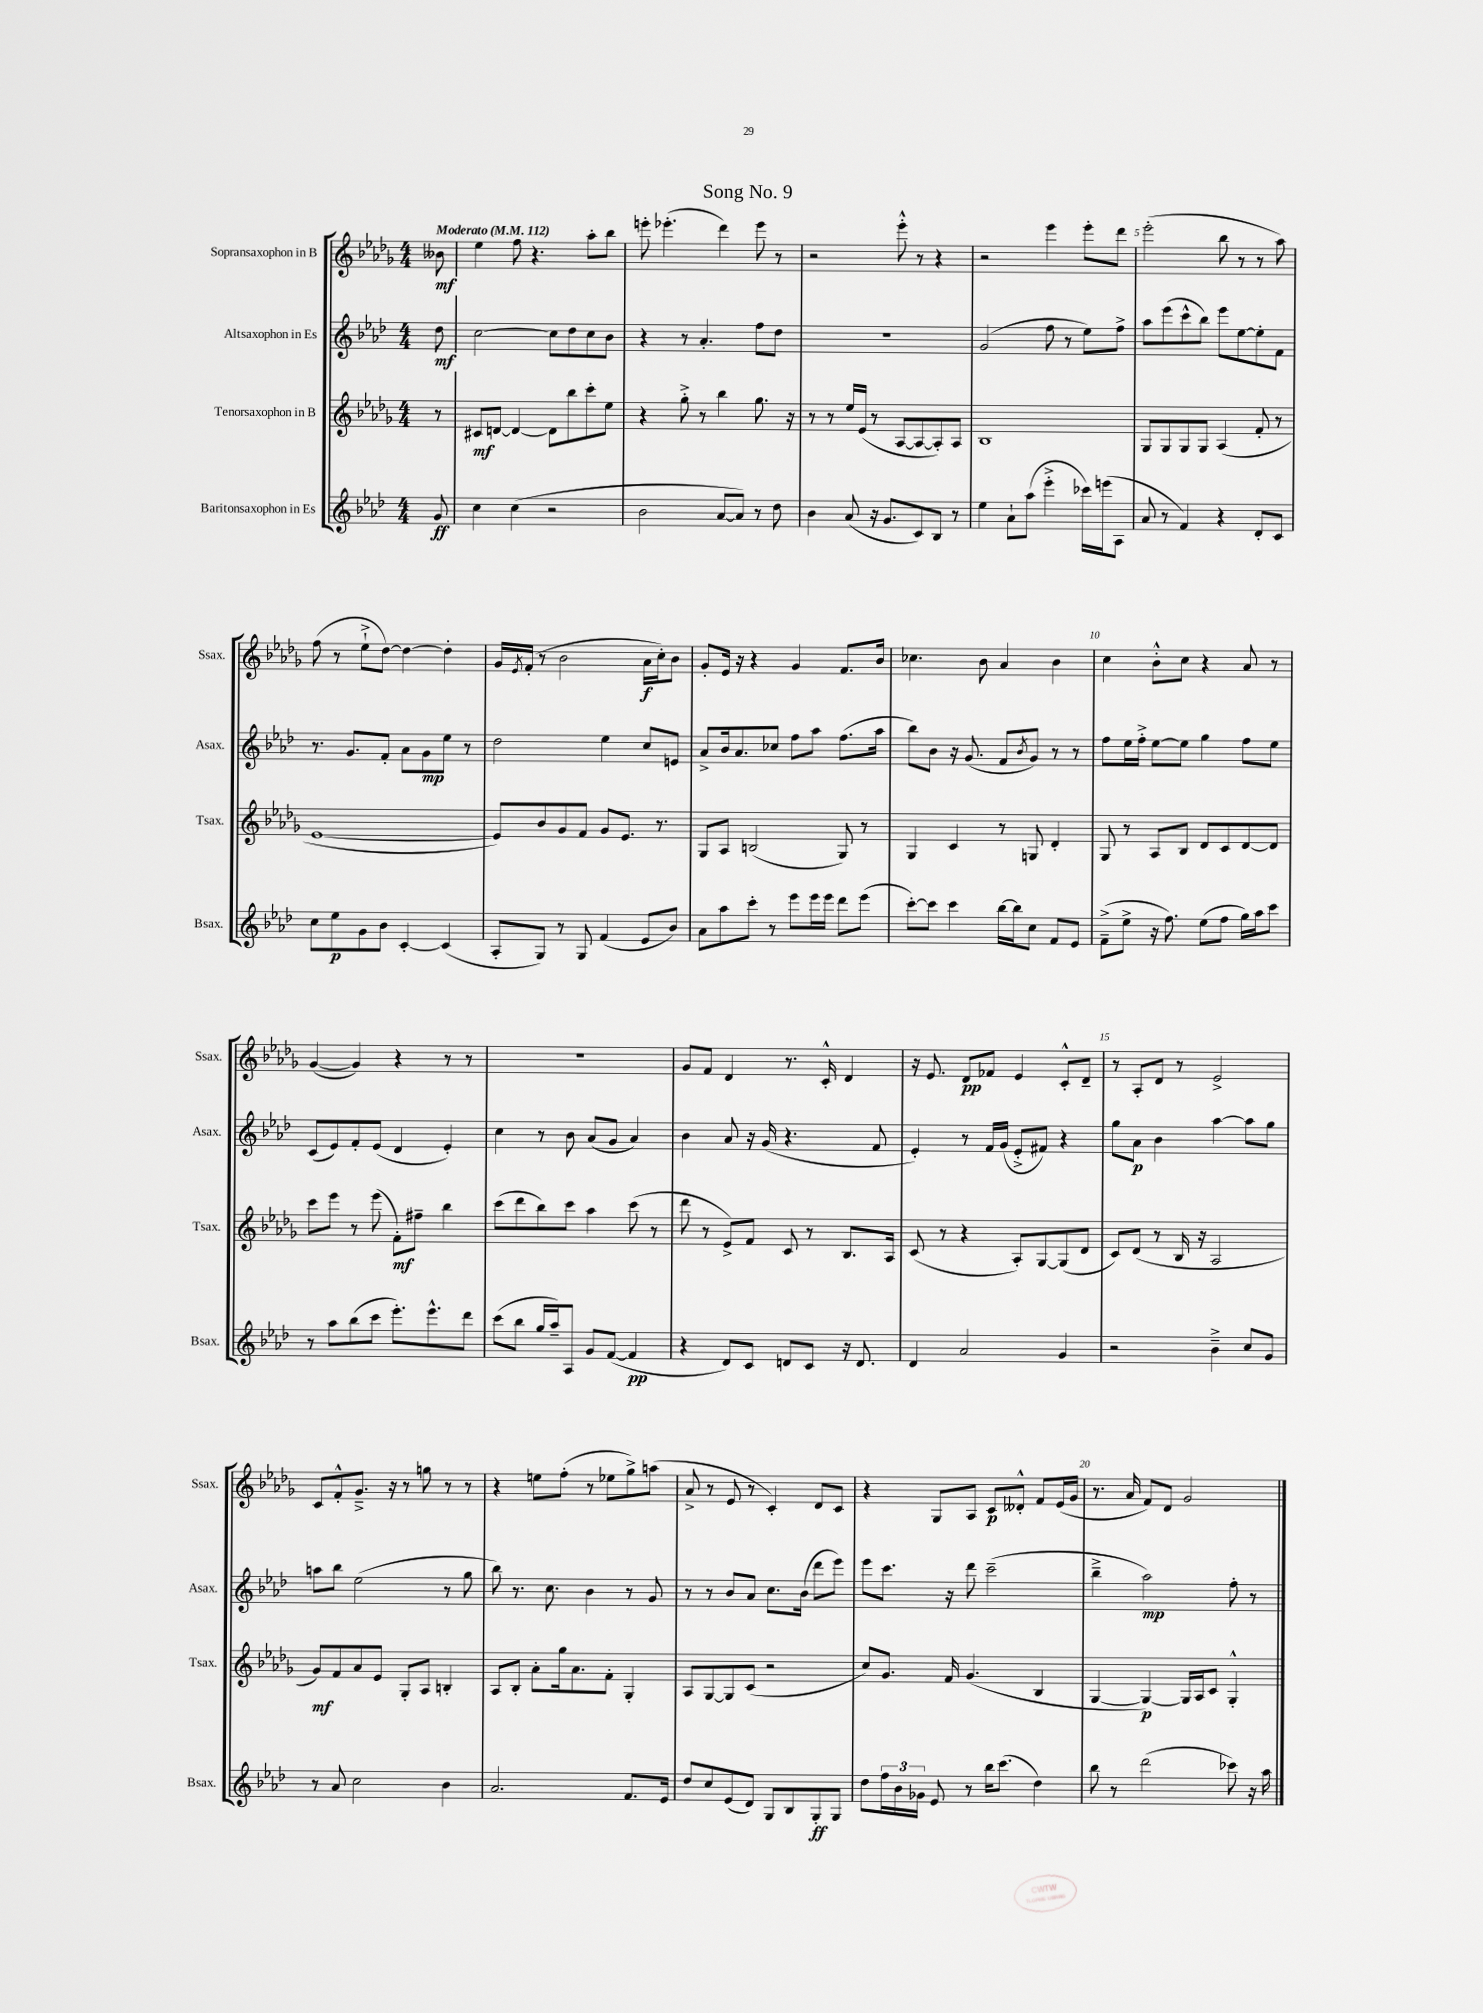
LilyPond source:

\header { title = "Song No. 9" }
<<
\new StaffGroup <<
\new Staff = "s0" \with { instrumentName = "Sopransaxophon in B" shortInstrumentName = "Ssax." } {
    \clef treble \key des \major \numericTimeSignature \time 4/4 \partial 8 \tempo "Moderato" 4 = 112
    beses'8\mf |
    ees''4 f''8 r4. aes''8-. bes''8 |
    e'''8-. ees'''4.-.( des'''4) ees'''8 r8 |
    r2 ees'''8-.-^ r8 r4 |
    r2 ees'''4 ees'''8-. des'''8 |
    ees'''2-.( bes''8 r8 r8 aes''8) |
    f''8( r8 ees''8-!-> des''8~) des''4~ des''4-. |
    ges'16 \acciaccatura { ees'8 } f'16-.( r8 bes'2 aes'16\f c''16-.) bes'8 |
    ges'8-. ees'16 r16 r4 ges'4 f'8. bes'16 |
    ces''4. bes'8 aes'4 bes'4 |
    c''4 bes'8-.-^ c''8 r4 aes'8 r8 |
    ges'4~( ges'4) r4 r8 r8 |
    R1 |
    ges'8 f'8 des'4 r8. c'16-.-^ des'4 |
    r16 ees'8. des'8\pp fes'8 ees'4 c'8-.-^ des'8-- |
    r8 aes8-. des'8 r8 ees'2-> |
    c'8 f'8-.-^ ges'8.---> r16 r8 g''8 r8 r8 |
    r4 e''8 f''8-.( r8 ees''8 ges''8->) a''8( |
    aes'8-> r8 ees'8 r8 c'4-.) des'8 c'8 |
    r4 ges8 aes8 c'8\p deses'8-.-^ f'8 ees'16( ges'16 |
    r8. aes'16 f'8) des'8 ges'2 \bar "|." |
}
\new Staff = "s1" \with { instrumentName = "Altsaxophon in Es" shortInstrumentName = "Asax." } {
    \clef treble \key aes \major \numericTimeSignature \time 4/4 \partial 8
    des''8\mf |
    c''2~ c''8 des''8 c''8 bes'8 |
    r4 r8 aes'4.-. f''8 des''8 |
    R1 |
    g'2( f''8 r8 ees''8) f''8-> |
    aes''8 ees'''8( c'''8-^ bes''8) ees'''8 ees''8~ ees''8-. f'8 |
    r8. g'8. f'8-. aes'8 g'8\mp ees''8 r8 |
    des''2 ees''4 c''8 e'8 |
    aes'8-> bes'16 aes'8. ces''8 f''8 aes''8 f''8.( aes''16 |
    bes''8) bes'8 r16 g'8.( f'8 \acciaccatura { bes'8 } g'8) r8 r8 |
    f''8 ees''16 f''16-.-> ees''8~ ees''8 g''4 f''8 ees''8 |
    c'8( ees'8) f'8-. ees'8( des'4 ees'4-.) |
    c''4 r8 bes'8 aes'8( g'8 aes'4) |
    bes'4 aes'8 r16 g'16( r4. f'8 |
    ees'4-.) r8 f'16 g'16( ees'8-.-> fis'8) r4 |
    g''8 aes'8\p bes'4 aes''4~ aes''8 g''8 |
    a''8 bes''8 ees''2( r8 g''8 |
    bes''8) r8. c''8. bes'4 r8 g'8 |
    r8 r8 bes'8 aes'8 c''8. bes'16( des'''8 ees'''8) |
    ees'''8 c'''8. r16 des'''8 c'''2--( |
    bes''4---> aes''2\mp) f''8-. r8 \bar "|." |
}
\new Staff = "s2" \with { instrumentName = "Tenorsaxophon in B" shortInstrumentName = "Tsax." } {
    \clef treble \key des \major \numericTimeSignature \time 4/4 \partial 8
    r8 |
    cis'8\mf d'8~ d'4~ d'8 bes''8 c'''8-. ees''8 |
    r4 ges''8-.-> r8 bes''4 ges''8. r16 |
    r8 r8 ees''16 ees'16( r8 aes8~ aes8~ aes8-.) aes8 |
    bes1 |
    ges8 ges8 ges8 ges8 aes4( f'8-. r8 |
    ees'1~ |
    ees'8) bes'8 ges'8 f'8 ges'8 ees'8. r8. |
    ges8 aes8 b2( ges8) r8 |
    ges4 c'4 r8 g8 des'4-. |
    ges8 r8 aes8 bes8 des'8 c'8 des'8~ des'8 |
    c'''8 ees'''8 r8 ees'''8( f'8-.\mf) fis''8-- bes''4 |
    c'''8( des'''8 bes''8) c'''8 aes''4 c'''8( r8 |
    des'''8 r8 ees'8->) f'8 c'8 r8 bes8. aes16 |
    c'8( r8 r4 aes8-.) ges8~ ges8( des'8 |
    c'8) des'8( r8 bes16 r16 aes2 |
    ges'8\mf) f'8 aes'8 ees'8 ges8-. aes8 b4-. |
    aes8 bes8-. aes'8-. ges''16 aes'8. f'8-. ges4-. |
    aes8 ges8~ ges8 c'8( r2 |
    c''8) ges'8. f'16 ges'4.( bes4 |
    ges4~ ges4~\p) ges16 aes16 c'8 ges4-.-^ \bar "|." |
}
\new Staff = "s3" \with { instrumentName = "Baritonsaxophon in Es" shortInstrumentName = "Bsax." } {
    \clef treble \key aes \major \numericTimeSignature \time 4/4 \partial 8
    g'8\ff |
    c''4 c''4( r2 |
    bes'2 aes'8~ aes'8) r8 des''8 |
    bes'4 aes'8( r16 g'8. c'8) bes8 r8 |
    ees''4 aes'8-! aes''8( ees'''4-.-> ces'''16) e'''16( aes8 |
    aes'8 r8 f'4) r4 des'8-. c'8 |
    c''8 ees''8\p g'8 bes'8 c'4~-. c'4( |
    aes8-. g8) r8 g8 f'4( ees'8 bes'8) |
    aes'8 aes''8 c'''8-. r8 ees'''8 ees'''16 ees'''16 des'''8 ees'''8( |
    c'''8~-.) c'''8 c'''4 bes''16~ bes''16 c''8 f'8 ees'8 |
    f'8--->( ees''8-> r16 f''8.) ees''8( f''8 g''16) aes''16 c'''8 |
    r8 aes''8 bes''8( c'''8 ees'''8.-.) ees'''8.-^ des'''8 |
    c'''8( bes''8 g''16 aes''16--) aes8 g'8 f'8~( f'4\pp |
    r4 des'8) c'8 d'8 c'8 r16 d'8. |
    des'4 aes'2 g'4 |
    r2 bes'4---> c''8 g'8 |
    r8 aes'8 c''2 bes'4 |
    aes'2. f'8. ees'16 |
    des''8 c''8 ees'8( des'8) g8 bes8 g8-.\ff g8 |
    des''8 \tuplet 3/2 { f''16 bes'16 ges'16 } ees'8 r8 bes''16 c'''8.( des''4) |
    bes''8 r8 des'''2( ces'''8) r16 aes''16 \bar "|." |
}
>>
>>
\layout { \context { \Score \override BarNumber.break-visibility = ##(#f #t #t) barNumberVisibility = #(every-nth-bar-number-visible 5) } }
